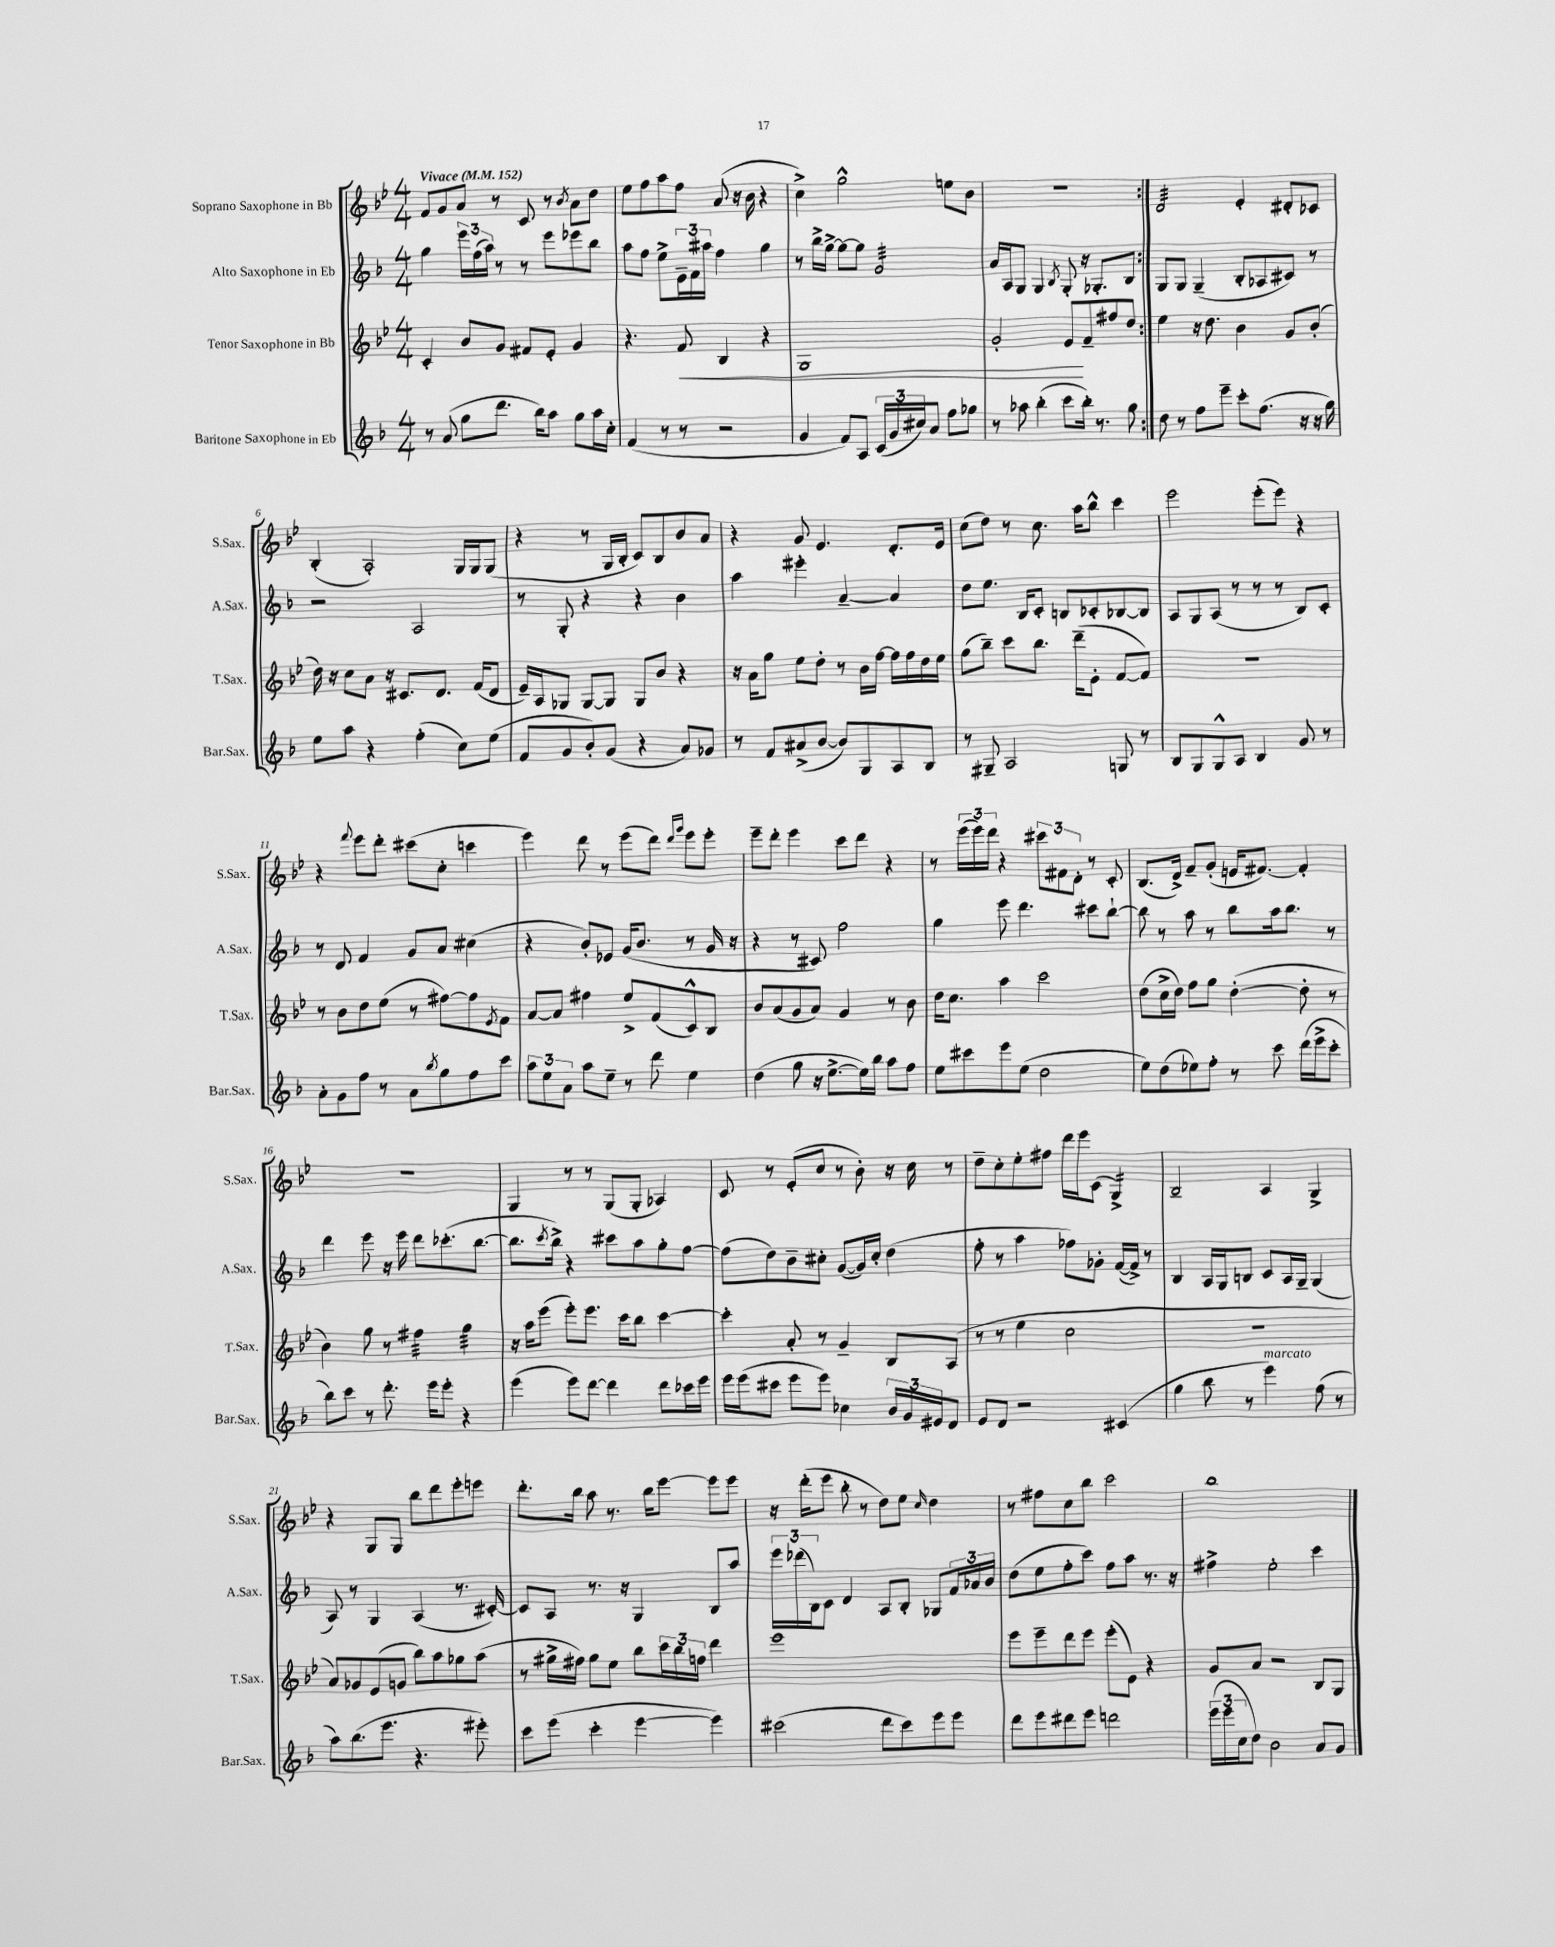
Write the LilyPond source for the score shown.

<<
\new StaffGroup <<
\new Staff = "s0" \with { instrumentName = "Soprano Saxophone in Bb" shortInstrumentName = "S.Sax." } {
    \clef treble \key bes \major \numericTimeSignature \time 4/4 \tempo "Vivace" 4 = 152
    \repeat volta 2 { f'8 g'8 a'8 r8 c'8 r8 \acciaccatura { bes'8 } a'8 d''8 |
    ees''8 f''8 a''8 f''8 a'8( r16 bes'16 r4 |
    c''4->) g''2-^ e''8 bes'8 |
    R1 | }
    d'2:32 ees'4-. dis'8-. ces'8 |
    bes4-.( a2-.) g16 g16 g8( |
    r4 r8 g16 bes16-. c'8) bes8 bes'8 a'8 |
    r4 g'8 ees'4. d'8.-. ees'16 |
    c''8( d''8) r8 c''8. a''16 bes''8-^ c'''4 |
    ees'''2 ees'''8-.( ees'''8) r4 |
    r4 \appoggiatura { f'''8 } ees'''8 d'''8-. cis'''8( c''8-. c'''4 |
    ees'''4) d'''8 r8 ees'''8( d'''8) \grace { d'''16 g'''16 } ees'''8 ees'''8-. |
    ees'''8-- d'''8-. ees'''4 c'''8 d'''8 r4 |
    r8 \tuplet 3/2 { ees'''16( ees'''16) d'''16 } r4 \tuplet 3/2 { cis'''8 fis'8 d'8-. } r8 c'8-. |
    bes8.( d'16->) f'8-- g'8-.( e'16 fis'8.~) fis'4-. |
    R1 |
    g4 r8 r8 g8( g8-. aes4) |
    c'8 r8 ees'8-.( c''8 r8 bes'8-.) r16 c''16 r8 |
    d''8-- c''8-. ees''8-. fis''8 d'''16 ees'''16 c'8( g4:16->) |
    bes2-- a4 g4-> |
    r4 g8 g8 bes''8 d'''8 ees'''8-. e'''8 |
    d'''8.-. bes''16 a''8 r8. bes''16 ees'''8~ ees'''8 ees'''8 |
    r16 d'''16-.( ees'''8 bes''8-. r8 d''8) ees''8 \grace { c''16 } d''4 |
    r8 fis''8 c''8 bes''8 c'''2 |
    bes''1 \bar "|." |
}
\new Staff = "s1" \with { instrumentName = "Alto Saxophone in Eb" shortInstrumentName = "A.Sax." } {
    \clef treble \key f \major \numericTimeSignature \time 4/4
    \repeat volta 2 { g''4 \tuplet 3/2 { e'''16 f''16( a''16) } r8 r8 e'''8 ees'''8 bes''8 |
    a''8 f''8 e''8-> \tuplet 3/2 { e'16-- f'16 ais''16 } f''4 g''4 |
    r8 bes''16-> g''16~-> g''8~ g''8 g'2:32 |
    a'16 a16 g8 g4 \acciaccatura { bes8 } g8-. r16 ges8.-. bes8 | }
    g8 g8 g4--( bes8-. aes8 cis'8) r8 |
    r2 a2 |
    r8 g8-. r4 r4 bes'4 |
    a''4 eis'''4-. a'4~-- a'4 |
    d''8 e''8. bes16 c'8-. b8 ces'8-. bes8~ bes8 |
    a8 g8 a8( r8 r8 r8 bes8) c'8-. |
    r8 d'8 f'4 g'8 a'8 cis''4( |
    r4 bes'8-.) ees'8 g'16( bes'8. r8 g'16 r16 |
    r4 r8 cis'8) f''2 |
    g''4 e'''8 d'''4. cis'''8 bes''8~-! |
    bes''8 r8 a''8 r8 bes''8 a''16 bes''8. r8 |
    d'''4 e'''8 r16 e'''16 d'''8 ces'''8.-.( bes''8.~ |
    bes''8. \acciaccatura { c'''8 } bes''16->) r4 cis'''8 a''8 g''8-. f''8~ |
    f''8( d''8) bes'8-- cis''8-. g'8~( g'16) cis''16-. d''4( |
    f''8-. r8 a''4 fes''8) ges'8-. f'16~( f'16->) r8 |
    bes4 a16 g16 b8 c'8 a16 g16-- g4( |
    a8) r8 g4 a4( r8. cis'16~-.) |
    cis'8 a8 r8. r16 g4 bes8 a''8 |
    \tuplet 3/2 { e'''16 des'''16( bes16) } c'8 d'4 a8 bes8-. ges8 \tuplet 3/2 { f'16 aes'16 bes'16 } |
    d''8( e''8 f''8-. c'''8) f''8 a''8 r8. r16 |
    fis''4-> e''2-. c'''4 \bar "|." |
}
\new Staff = "s2" \with { instrumentName = "Tenor Saxophone in Bb" shortInstrumentName = "T.Sax." } {
    \clef treble \key bes \major \numericTimeSignature \time 4/4
    \repeat volta 2 { c'4-. bes'8 g'8 fis'8 ees'8-. g'4 |
    r4. f'8\< bes4 r4 |
    g1 |
    g'2-. ees'8\! f'8-- fis''8 d''8 | }
    ees''4 r16 d''8. bes'4 g'8 bes'8-.( |
    d''16) r16 c''8 a'8 r16 cis'8. d'8. f'16( d'8 |
    ees'16--) a16 ges8 ges8~ ges8 ges8 bes'8 r4 |
    r16 a'16 g''8 ees''8 d''8-. r8 bes'16 f''16~ f''16 f''16 d''16 ees''16 |
    g''8( bes''8--) c'''8 bes''8. d'''16--( ees'8-. f'8~ f'8) |
    r1 |
    r8 bes'8 d''8 ees''8( r8 fis''8~) fis''8 \acciaccatura { ees'8 } f'8 |
    a'8~ a'8 fis''4 ees''8-> f'8( c'8-^) bes8 |
    bes'8 a'8( g'8 a'8) g'4 r8 bes'8 |
    d''16 c''8. a''4 c'''2 |
    d''8( c''16-> d''16) f''8 g''8 d''4~-.( d''8-. r8 |
    bes'4) g''8 r8 fis''4:32 g''4:32 |
    r16 a''16 ees'''8( ees'''8-.) ees'''8. c'''16 bes''8 c'''4~ |
    c'''4-. a'8-. r8 g'4-- bes8 a8( |
    r8 r8 ees''4 c''2 |
    R1 |
    a'8) ges'8 ees'8( g'8 bes''8) a''8 ges''8 a''8( |
    r8 gis''16-> fis''16) gis''8 ees''8 bes''8 \tuplet 3/2 { c'''16 bes''16 f''16 } d'''4 |
    ees'''1 |
    ees'''8 ees'''8-- d'''8 ees'''8 ees'''8-.( ees'8) r4 |
    g'8 a'8 r2 bes8 g8 \bar "|." |
}
\new Staff = "s3" \with { instrumentName = "Baritone Saxophone in Eb" shortInstrumentName = "Bar.Sax." } {
    \clef treble \key f \major \numericTimeSignature \time 4/4
    \repeat volta 2 { r8 a'8( g''8 d'''8. bes''16) a''8 g''8 a''16 c''16-. |
    f'4( r8 r8 r2 |
    g'4 f'8) a8 \tuplet 3/2 { c'16( g'16 cis''16) } a'8 f''8 ges''8 |
    r8 aes''8 bes''4-.( c'''8 bes''16-.) r8. g''8 | }
    d''8 r8 f''8 e'''8-- c'''8-. f''8.( r16 r16 g''16) |
    e''8 a''8 r4 f''4-.( c''8) e''8( |
    f'8 g'8 bes'8-.) g'8( r4 a'8) ges'8 |
    r8 f'8 ais'8->( bes'8~ bes'8) g8 a8 bes8 |
    r8 gis8-- a2 g8 r8 |
    bes8 g8 g8-^ a8 bes4 g'8 r8 |
    a'8-. g'8 f''8 r8 a'8 \acciaccatura { bes''8 } g''8 f''8 c'''8 |
    \tuplet 3/2 { a''8 e''8 a'8 } a''8 e''8-- r8 d'''8 e''4 |
    d''4( g''8 r16 e''8.~-> e''16) bes''16 a''8 f''8 |
    e''8 cis'''8 e'''8 e''8( d''2 |
    e''8) d''8( ees''8) f''8-. r8 c'''8 d'''16( e'''16-> c'''8-. |
    bes''8) c'''8 r8 d'''8.-. e'''16 e'''8-. r4 |
    e'''4( e'''8) d'''8~ d'''4 d'''8 ces'''16 e'''16 |
    e'''16 e'''16( cis'''8 e'''8 e'''8) ces''4 \tuplet 3/2 { bes'16 g'16 eis'16 } d'8 |
    e'8 d'8 r2 cis'4( |
    g''4 bes''8 r8 e'''4^\markup { \italic "marcato" }) f''8( r8 |
    a''8) bes''8.( e'''8. r4. eis'''8-.) |
    c'''8 e'''8( c'''4-. e'''4~ e'''4) |
    cis'''2( d'''8 cis'''8) e'''8 e'''8 |
    d'''8 e'''8 dis'''8 e'''8 d'''2 |
    \tuplet 3/2 { e'''16( e'''16 c''16 } d''8) bes'2 a'8 g'8 \bar "|." |
}
>>
>>
